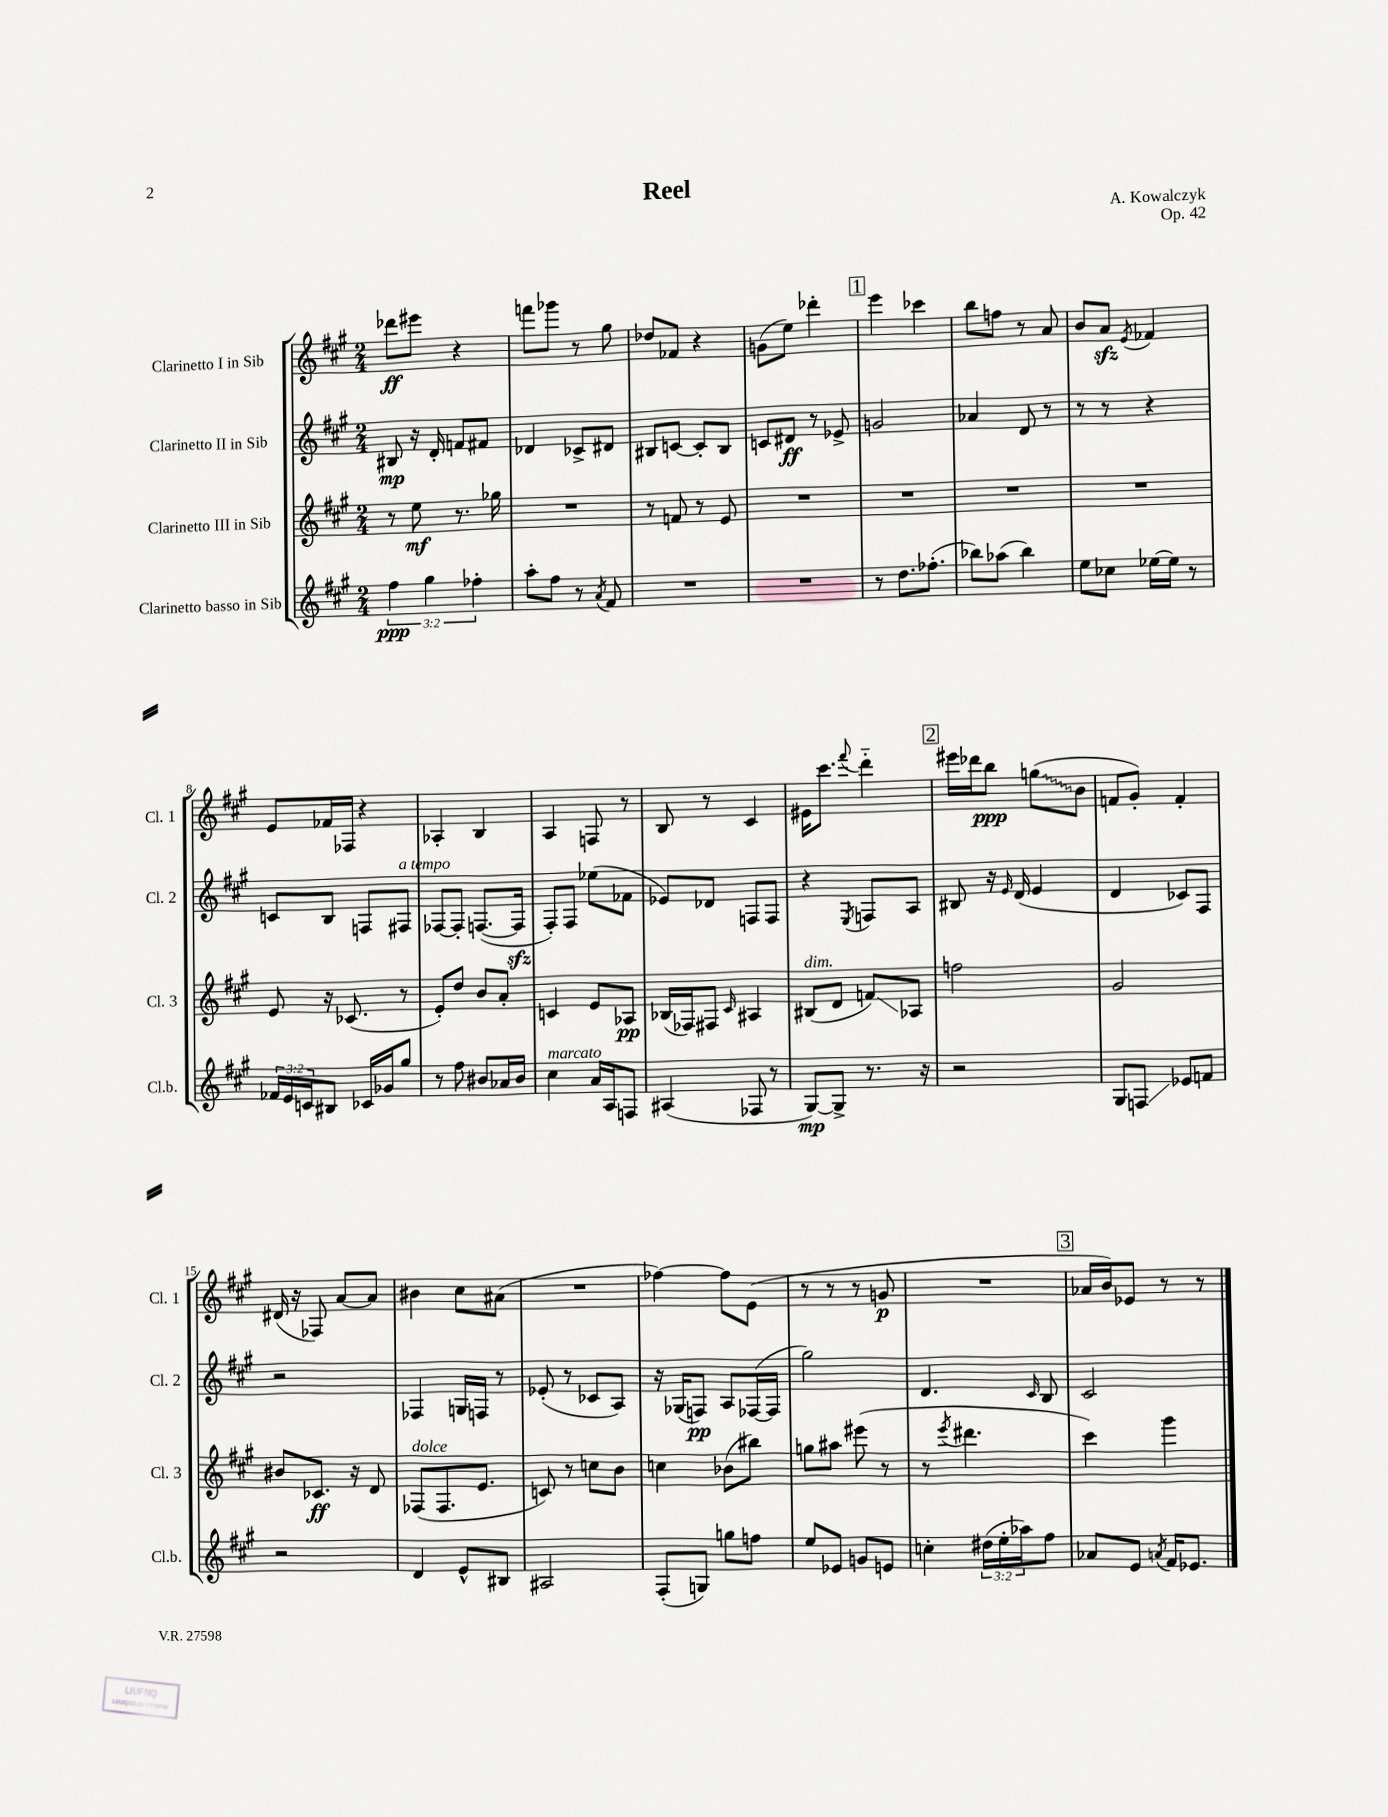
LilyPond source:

\header { title = "Reel" composer = "A. Kowalczyk" opus = "Op. 42" }
<<
\new StaffGroup <<
\new Staff = "s0" \with { instrumentName = "Clarinetto I in Sib" shortInstrumentName = "Cl. 1" } {
    \clef treble \key a \major \numericTimeSignature \time 2/4
    des'''8\ff eis'''8 r4 |
    f'''8 ges'''8 r8 gis''8 |
    des''8 fes'8 r4 |
    g'8( e''8) des'''4-. |
    \mark \markup { \box "1" } e'''4 ces'''4 |
    b''8 f''8 r8 a'8 |
    b'8 a'8\sfz \acciaccatura { e'8 } fes'4 |
    e'8 fes'16 fes16 r4 |
    aes4-. b4 |
    a4 f8 r8 |
    b8 r8 cis'4 |
    eis'16 cis'''8. \appoggiatura { fis'''8 } d'''4-_ |
    \mark \markup { \box "2" } eis'''16 des'''16 b''8\ppp \once \override Glissando.style = #'zigzag g''8\glissando( b'8 |
    f'8 gis'8-.) f'4-. |
    dis'16( r16 fes8) a'8~ a'8 |
    bis'4 cis''8 ais'8( |
    R2 |
    fes''4~) fes''8 e'8( |
    r8 r8 r8 g'8\p |
    R2 |
    \mark \markup { \box "3" } aes'16 b'16) ees'8 r8 r8 \bar "|." |
}
\new Staff = "s1" \with { instrumentName = "Clarinetto II in Sib" shortInstrumentName = "Cl. 2" } {
    \clef treble \key a \major \numericTimeSignature \time 2/4
    bis8\mp r16 d'16-. f'8 fis'8 |
    des'4 ces'8-> dis'8 |
    bis8 c'8~ c'8-. bis8 |
    c'8 dis'8\ff r8 ees'8-> |
    \mark \markup { \box "1" } g'2 |
    aes'4 d'8 r8 |
    r8 r8 r4 |
    c'8 b8 f8 fis8^\markup { \italic "a tempo" } |
    fes8~ fes8-. f8.~( f16\sfz |
    fis8-.) fis8 ees''8( fes'8 |
    ees'8) des'8 f8 f8 |
    r4 \acciaccatura { e8 } f8 a8 |
    \mark \markup { \box "2" } bis8 r16 \grace { e'16 } d'16( e'4 |
    d'4 ces'8) fis8 |
    r2 |
    fes4 g16 f16 r8 |
    ees'8-.( r8 ces'8 a8) |
    r16 ges16( f8\pp) a8 fes16~( fes16 |
    gis''2) |
    d'4. \grace { cis'16 } b8 |
    \mark \markup { \box "3" } cis'2 \bar "|." |
}
\new Staff = "s2" \with { instrumentName = "Clarinetto III in Sib" shortInstrumentName = "Cl. 3" } {
    \clef treble \key a \major \numericTimeSignature \time 2/4
    r8 e''8\mf r8. ges''16 |
    R2 |
    r8 f'8 r8 e'8 |
    R2 |
    \mark \markup { \box "1" } R2 |
    R2 |
    R2 |
    e'8 r16 ces'8.( r8 |
    e'8-.) d''8 b'8 a'8-. |
    c'4 e'8 aes8\pp |
    bes16( fes16) fis8 \grace { cis'16 } ais4 |
    bis8^\markup { \italic "dim." }( d'8 f'8\glissando) aes8 |
    \mark \markup { \box "2" } f''2 |
    gis'2 |
    bis'8 ces'8.\ff r16 d'8 |
    fes8^\markup { \italic "dolce" }( fes8. e'8. |
    c'8) r8 c''8 b'8 |
    c''4 bes'8( bis''8) |
    g''8 ais''8 eis'''8( r8 |
    r8 \acciaccatura { e'''8 } dis'''4. |
    \mark \markup { \box "3" } cis'''4) gis'''4 \bar "|." |
}
\new Staff = "s3" \with { instrumentName = "Clarinetto basso in Sib" shortInstrumentName = "Cl.b." } {
    \clef treble \key a \major \numericTimeSignature \time 2/4 \override Staff.TupletNumber.text = #tuplet-number::calc-fraction-text
    \tuplet 3/2 { fis''4\ppp gis''4 fes''4-. } |
    a''8-. fis''8 r8 \acciaccatura { a'8 } fis'8 |
    R2 |
    R2 |
    \mark \markup { \box "1" } r8 d''8. fes''8.-.( |
    bes''8) aes''8( bes''4) |
    e''8 ces''8 ees''16~ ees''16 r8 |
    \tuplet 3/2 { fes'16 e'16 c'16 } bis8 ces'16 ges'16 gis''8 |
    r8 fis''8 bis'8 aes'16 bis'16 |
    cis''4^\markup { \italic "marcato" } a'16 a16 f8 |
    ais4( fes8 r8 |
    gis8~\mp) gis8-> r8. r16 |
    \mark \markup { \box "2" } r2 |
    gis8 f8\glissando ees'8 f'8 |
    r2 |
    d'4 e'8-^ bis8 |
    ais2 |
    fis8-.( g8) g''8 f''8 |
    e''8 ees'8 g'8 e'8 |
    c''4-. \tuplet 3/2 { dis''16( e''16-. aes''16) } fis''8 |
    \mark \markup { \box "3" } aes'8 e'8 \acciaccatura { a'8 } fis'16 ees'8. \bar "|." |
}
>>
>>
